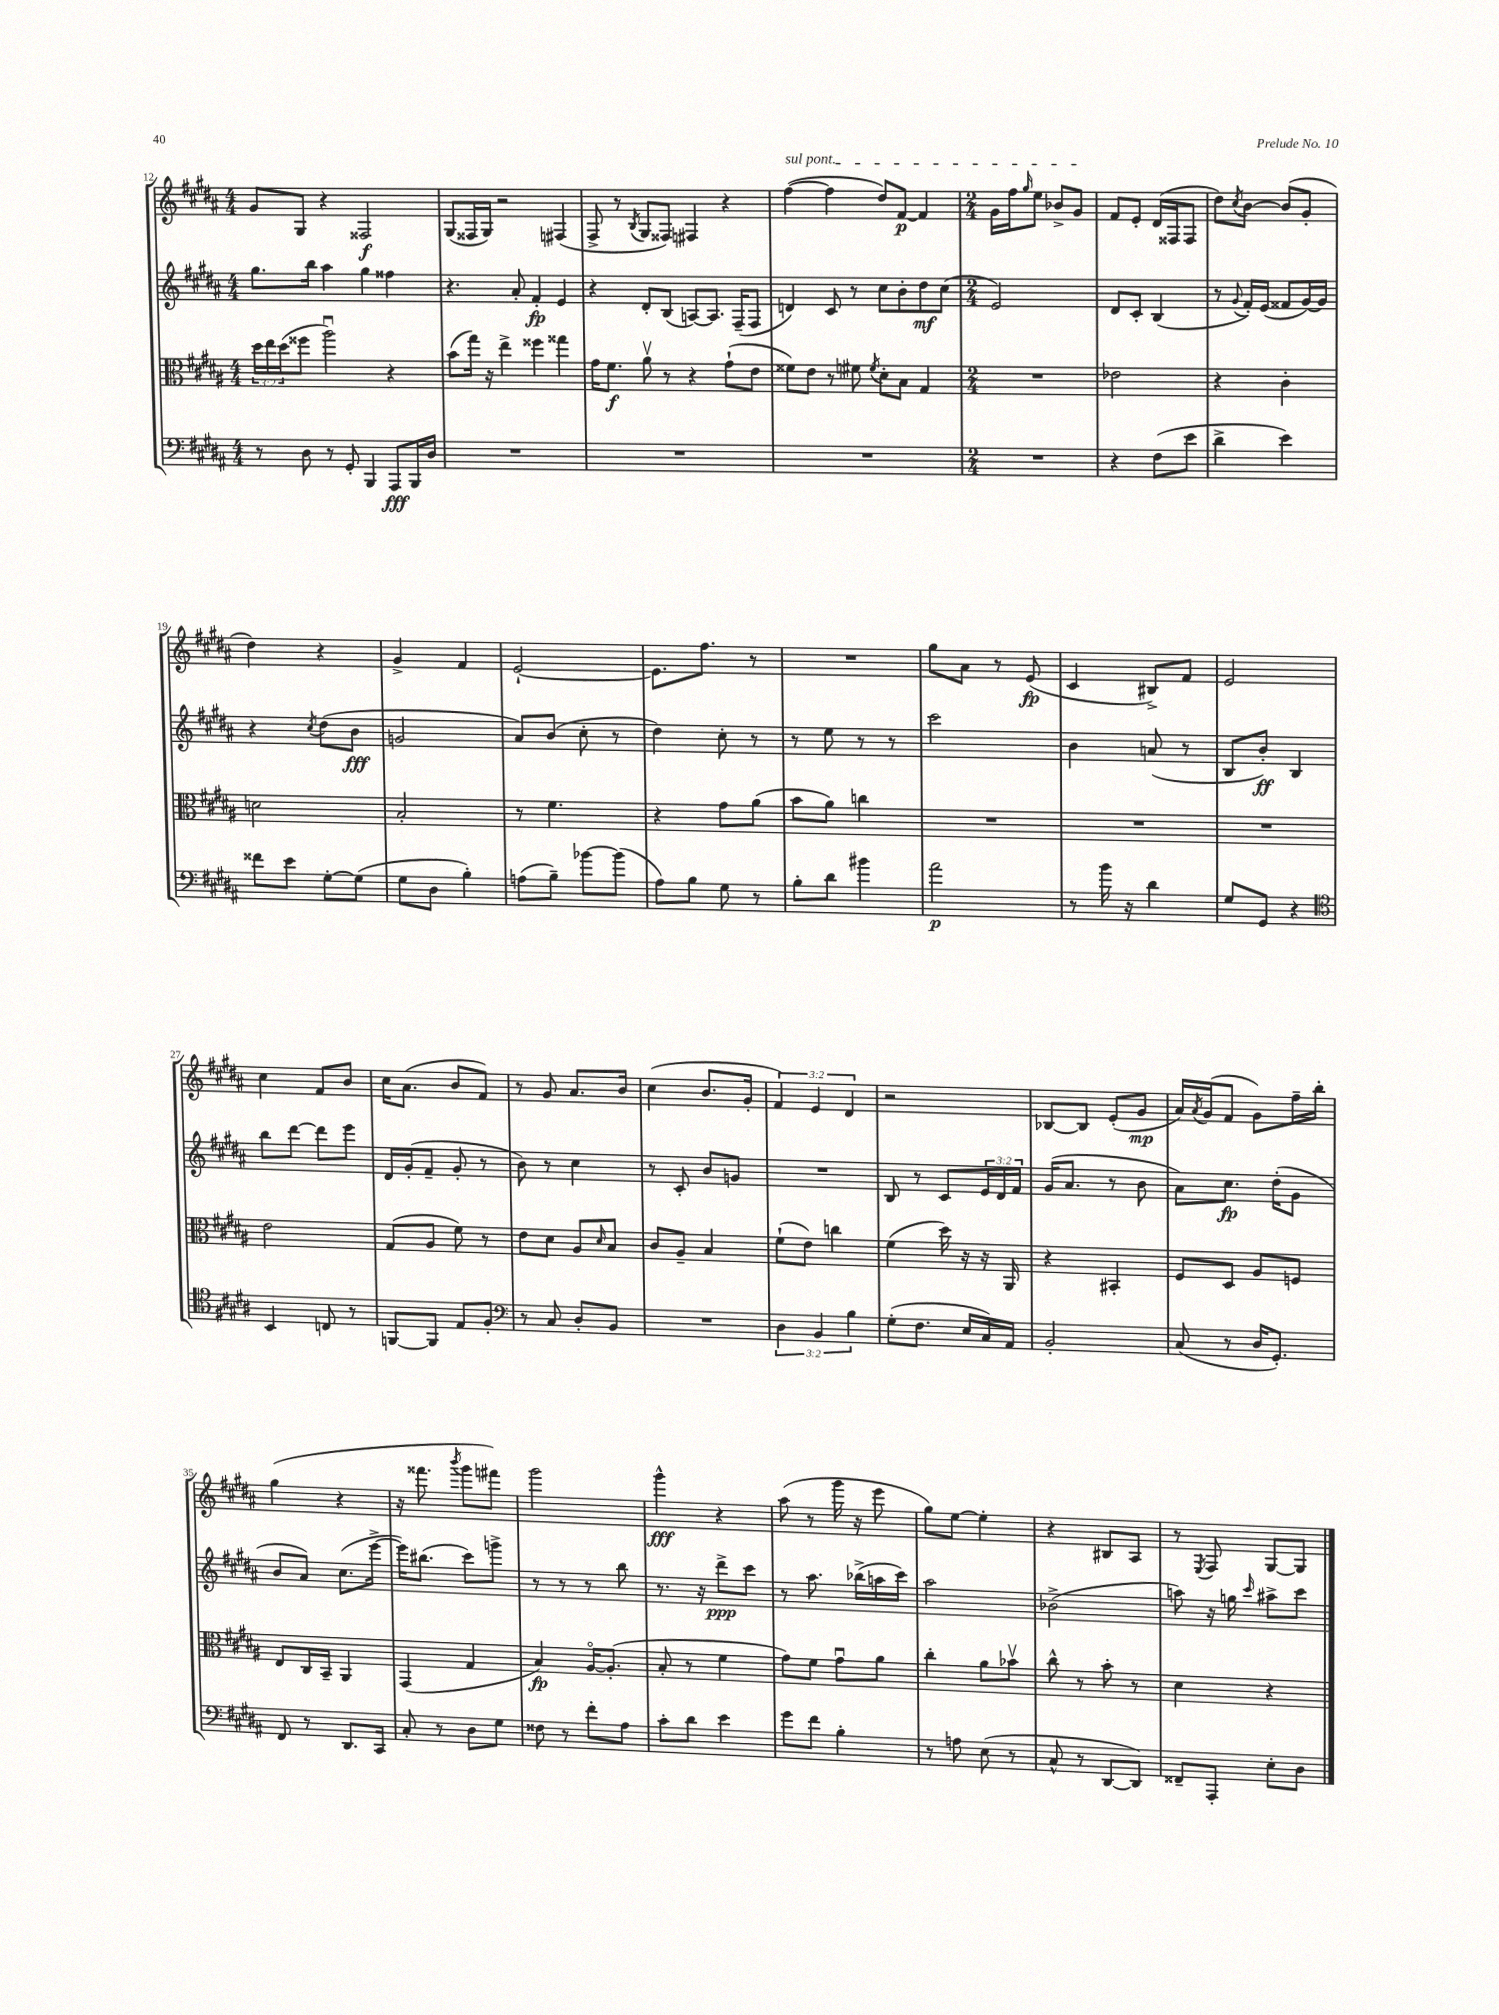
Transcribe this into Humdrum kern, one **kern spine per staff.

**kern	**dynam	**kern	**dynam	**kern	**dynam	**kern	**dynam
*part4	*part4	*part3	*part3	*part2	*part2	*part1	*part1
*staff4	*staff4	*staff3	*staff3	*staff2	*staff2	*staff1	*staff1
*clefF4	*	*clefC3	*	*clefG2	*	*clefG2	*
*k[f#c#g#d#a#]	*	*k[f#c#g#d#a#]	*	*k[f#c#g#d#a#]	*	*k[f#c#g#d#a#]	*
*M4/4	*	*M4/4	*	*M4/4	*	*M4/4	*
=12	=12	=12	=12	=12	=12	=12	=12
8r	.	24dd#\LL	.	8.gg#\L	.	8g#/L	.
.	.	24ee\	.	.	.	.	.
.	.	(24dd#\J	.	.	.	.	.
8D#\	.	8ff##X\J	.	.	.	8G#/J	.
.	.	.	.	16bb\Jk	.	.	.
8r	.	2aa#u\)	.	4aa#\	.	4r	.
8GG#'/	.	.	.	.	.	.	.
4BBB/	.	.	.	4gg#\	.	2F##X/	f
8AAA#/L	fff	4r	.	4ff##X\	.	.	.
16BBB/L	.	.	.	.	.	.	.
16D#/JJ	.	.	.	.	.	.	.
=13	=13	=13	=13	=13	=13	=13	=13
1r	.	(8b\L	.	4.r	.	(8G#/L	.
.	.	16gg#\Jk)	.	.	.	16F##X/L	.
.	.	16r	.	.	.	16G#/JJ)	.
.	.	4ee^\	.	.	.	2r	.
.	.	.	.	8a#'/	.	.	.
.	.	4ff##X\	.	4f#'/	fp	.	.
.	.	4gg##X\	.	4e/	.	(4F#X/	.
=14	=14	=14	=14	=14	=14	=14	=14
1r	.	16g#\KL	.	4r	.	8F#^/	.
.	.	8.f#\J	f	.	.	.	.
.	.	.	.	.	.	8r	.
.	.	.	.	.	.	8qB/	.
.	.	8a#v\	.	8d#'/L	.	8G#/L	.
.	.	8r	.	(8B/J	.	8F##X/J)	.
.	.	4r	.	[8An/L)	.	4F#X/	.
.	.	.	.	8.A/J]	.	.	.
.	.	(8g#`\L	.	.	.	4r	.
.	.	.	.	(16F#~/KL	.	.	.
.	.	8e\J	.	8F#/J	.	.	.
=15	=15	=15	=15	=15	=15	=15	=15
!	!	!	!	!	!	!LO:TX:a:i:t=sul pont.	!
1r	.	8f##X\L)	.	4dn/)	.	([4ff#\	.
.	.	8e\J	.	.	.	.	.
.	.	8r	.	8c#/	.	4ff#\]	.
.	.	8f#X\	.	8r	.	.	.
.	.	8qf#/	.	.	.	.	.
.	.	8d#'\L	.	8cc#\L	.	8dd#/L)	.
.	.	8B\J	.	8b'\	.	[8f#/J	p
.	.	4G#/	.	8dd#\	mf	4f#/]	.
.	.	.	.	(8cc#\J	.	.	.
=16	=16	=16	=16	=16	=16	=16	=16
*M2/4	*	*M2/4	*	*M2/4	*	*M2/4	*
2r	.	2r	.	2e/)	.	16g#\LL	.
.	.	.	.	.	.	16ff#\J	.
.	.	.	.	.	.	16qqgg#/	.
.	.	.	.	.	.	8ee\J	.
.	.	.	.	.	.	8b-X^/L	.
.	.	.	.	.	.	8g#/J	.
=17	=17	=17	=17	=17	=17	=17	=17
4r	.	2e-X\	.	8d#/L	.	8f#/L	.
.	.	.	.	8c#'/J	.	8e'/J	.
(8F#\L	.	.	.	(4B/	.	(16d#/LL	.
.	.	.	.	.	.	16F##X/J	.
8e\J	.	.	.	.	.	8F##/J	.
=18	=18	=18	=18	=18	=18	=18	=18
4d#^\	.	4r	.	8r	.	8dd#\L)	.
.	.	.	.	8qqg#/	.	8qcc#/	.
.	.	.	.	16f#'/LL)	.	[8b\J	.
.	.	.	.	(16e/JJ	.	.	.
4e\)	.	4c#'\	.	8f##X/L	.	(8b/L]	.
.	.	.	.	[16g#/L)	.	8g#'/J	.
.	.	.	.	16g#/JJ]	.	.	.
!!LO:LB:g=z
=19	=19	=19	=19	=19	=19	=19	=19
8f##X\L	.	2dn\	.	4r	.	4dd#\)	.
8e\J	.	.	.	.	.	.	.
.	.	.	.	8qcc#/	.	.	.
[8G#'\L	.	.	.	(8dd#\L	.	4r	.
(8G#\J]	.	.	.	8b\J	fff	.	.
=20	=20	=20	=20	=20	=20	=20	=20
8G#\L	.	2B'/	.	2gn/	.	4g#^/	.
8D#\J	.	.	.	.	.	.	.
4B'\)	.	.	.	.	.	4f#/	.
=21	=21	=21	=21	=21	=21	=21	=21
(8An\L	.	8r	.	8a#/L)	.	[2e`/	.
8B~\J)	.	4.f#\	.	(8b/J	.	.	.
[8b-X\L	.	.	.	8cc#'\	.	.	.
(8b-\J]	.	.	.	8r	.	.	.
=22	=22	=22	=22	=22	=22	=22	=22
8A#\L)	.	4r	.	4dd#\)	.	8.e\L]	.
8B\J	.	.	.	.	.	.	.
.	.	.	.	.	.	8.ff#\J	.
8G#\	.	8g#\L	.	8cc#'\	.	.	.
8r	.	(8a#\J	.	8r	.	8r	.
=23	=23	=23	=23	=23	=23	=23	=23
8B'\L	.	8b\L	.	8r	.	2r	.
8d#\J	.	8a#\J)	.	8ee\	.	.	.
4b#X\	.	4ccn\	.	8r	.	.	.
.	.	.	.	8r	.	.	.
=24	=24	=24	=24	=24	=24	=24	=24
2a#\	p	2r	.	2ccc#\	.	8gg#\L	.
.	.	.	.	.	.	8a#\J	.
.	.	.	.	.	.	8r	.
.	.	.	.	.	.	(8e/	fp
=25	=25	=25	=25	=25	=25	=25	=25
8r	.	2r	.	4b\	.	4c#/	.
16b\	.	.	.	.	.	.	.
16r	.	.	.	.	.	.	.
4d#\	.	.	.	(8an/	.	8B#X^/L)	.
.	.	.	.	8r	.	8f#/J	.
=26	=26	=26	=26	=26	=26	=26	=26
8G#/L	.	2r	.	8B/L	.	2e/	.
8GG#/J	.	.	.	8b'/J)	ff	.	.
4r	.	.	.	4B/	.	.	.
!!LO:LB:g=z
=27	=27	=27	=27	=27	=27	=27	=27
*clefC4	*	*	*	*	*	*	*
4BB/	.	2e\	.	8bb\L	.	4cc#\	.
.	.	.	.	[8ddd#\J	.	.	.
8Cn/	.	.	.	8ddd#\L]	.	8f#/L	.
8r	.	.	.	8eee\J	.	8b/J	.
=28	=28	=28	=28	=28	=28	=28	=28
[8FFn/L	.	(8G#/L	.	16d#/LL	.	16cc#\KL	.
.	.	.	.	(16g#'/J	.	(8.a#\J	.
8FF/J]	.	8A#/J	.	8f#~/J	.	.	.
8E/L	.	8f#\)	.	8g#'/	.	8b/L	.
8F#'/J	.	8r	.	8r	.	8f#/J)	.
=29	=29	=29	=29	=29	=29	=29	=29
*clefF4	*	*	*	*	*	*	*
8r	.	8e\L	.	8b\)	.	8r	.
8C#/	.	8d#\J	.	8r	.	8g#/	.
8D#'/L	.	8A#/L	.	4cc#\	.	8.a#/L	.
.	.	16qqd#/	.	.	.	.	.
8BB/J	.	8B/J	.	.	.	.	.
.	.	.	.	.	.	16b/Jk	.
=30	=30	=30	=30	=30	=30	=30	=30
2r	.	8c#/L	.	8r	.	(4cc#\	.
.	.	8A#~/J	.	8c#'/	.	.	.
.	.	4B/	.	8b/L	.	8.b/L	.
.	.	.	.	8gn/J	.	.	.
.	.	.	.	.	.	16g#'/Jk	.
=31	=31	=31	=31	=31	=31	=31	=31
6D#\	.	(8f#`\L	.	2r	.	6f#/)	.
.	.	8e\J)	.	.	.	.	.
6BB/	.	.	.	.	.	6e/	.
.	.	4ccn\	.	.	.	.	.
6B\	.	.	.	.	.	6d#/	.
=32	=32	=32	=32	=32	=32	=32	=32
(8G#'\L	.	(4f#\	.	8B/	.	2r	.
8.F#\J	.	.	.	8r	.	.	.
.	.	16dd#\)	.	8c#/L	.	.	.
16E/LL	.	16r	.	.	.	.	.
16C#/)	.	16r	.	24e/L	.	.	.
.	.	.	.	24d#/	.	.	.
16AA#/JJ	.	16AA#/	.	.	.	.	.
.	.	.	.	24f#/JJ	.	.	.
=33	=33	=33	=33	=33	=33	=33	=33
2BB'/	.	4r	.	(16g#/KL	.	[8B-X/L	.
.	.	.	.	8.a#/J	.	.	.
.	.	.	.	.	.	8B-/J]	.
.	.	4BB#X'/	.	8r	.	(8e'/L	.
.	.	.	.	8b\	.	8g#/J	mp
=34	=34	=34	=34	=34	=34	=34	=34
(8C#/	.	8F#/L	.	8a#\L)	.	16a#/LL)	.
.	.	.	.	.	.	8qa#/	.
.	.	.	.	.	.	(16g#/J	.
8r	.	8D#/J	.	8.cc#\J	fp	8f#/J	.
16D#/KL	.	8A#/L	.	.	.	8g#\L)	.
8.GG#'/J)	.	.	.	(16dd#'\KL	.	.	.
.	.	8Fn/J	.	8g#\J	.	16ff#~\L	.
.	.	.	.	.	.	16bb'\JJ	.
!!LO:LB:g=z
=35	=35	=35	=35	=35	=35	=35	=35
8FF#/	.	8E/L	.	8b/L	.	(4gg#\	.
8r	.	16C#/L	.	8a#/J)	.	.	.
.	.	16BB~/JJ	.	.	.	.	.
8.DD#/L	.	4AA#/	.	(8.cc#\L	.	4r	.
16CC#/Jk	.	.	.	[16eee^\Jk	.	.	.
=36	=36	=36	=36	=36	=36	=36	=36
8C#'/	.	(4GG#/	.	16eee\KL])	.	16r	.
.	.	.	.	(8.bb#X\J	.	8.fff##X\	.
8r	.	.	.	.	.	.	.
.	.	.	.	.	.	8qbbb/	.
8D#\L	.	4G#/	.	8ccc#\L)	.	8ggg#\L	.
8G#\J	.	.	.	8gggn^\J	.	8fff#X\J)	.
=37	=37	=37	=37	=37	=37	=37	=37
8F##X\	.	4B/)	fp	8r	.	2ggg#\	.
8r	.	.	.	8r	.	.	.
8f#'\L	.	[16A#/KL	.	8r	.	.	.
.	.	(8.A#'/J]	.	.	.	.	.
8A#\J	.	.	.	8bb\	.	.	.
=38	=38	=38	=38	=38	=38	=38	=38
8c#'\L	.	8B'/	.	8.r	.	4ggg#^^\	fff
8d#\J	.	8r	.	.	.	.	.
.	.	.	.	16r	.	.	.
4e\	.	4f#\	.	8ddd#^\L	ppp	4r	.
.	.	.	.	8ccc#\J	.	.	.
=39	=39	=39	=39	=39	=39	=39	=39
8g#\L	.	8g#\L)	.	8r	.	(8aa#\	.
8f#\J	.	8f#\J	.	8.aa#\	.	8r	.
4B'\	.	8g#u\L	.	.	.	16ggg#\	.
.	.	.	.	(16bb-X^\LL	.	16r	.
.	.	8a#\J	.	16aan\	.	8eee\	.
.	.	.	.	16ccc#\JJ)	.	.	.
=40	=40	=40	=40	=40	=40	=40	=40
8r	.	4cc#'\	.	2aa#\	.	8gg#\L)	.
8An\	.	.	.	.	.	[8ee\J	.
(8E\	.	8a#\L	.	.	.	4ee'\]	.
8r	.	8b-Xv\J	.	.	.	.	.
=41	=41	=41	=41	=41	=41	=41	=41
8C#^^/	.	8cc#^^\	.	(2b-X^\	.	4r	.
8r	.	8r	.	.	.	.	.
[8DD#/L	.	8b'\	.	.	.	8B#X/L	.
8DD#/J])	.	8r	.	.	.	8A#/J	.
=42	=42	=42	=42	=42	=42	=42	=42
8FF##X~/L	.	4d#\	.	8aan\)	.	8r	.
.	.	.	.	.	.	8qE/	.
8AAA#'/J	.	.	.	16r	.	8F#/	.
.	.	.	.	16ggn\	.	.	.
.	.	.	.	16qqccc#/	.	.	.
8E'\L	.	4r	.	8aa#X^\L	.	[8G#/L	.
8D#\J	.	.	.	8ccc#\J	.	8G#/J]	.
==	==	==	==	==	==	==	==
*-	*-	*-	*-	*-	*-	*-	*-
